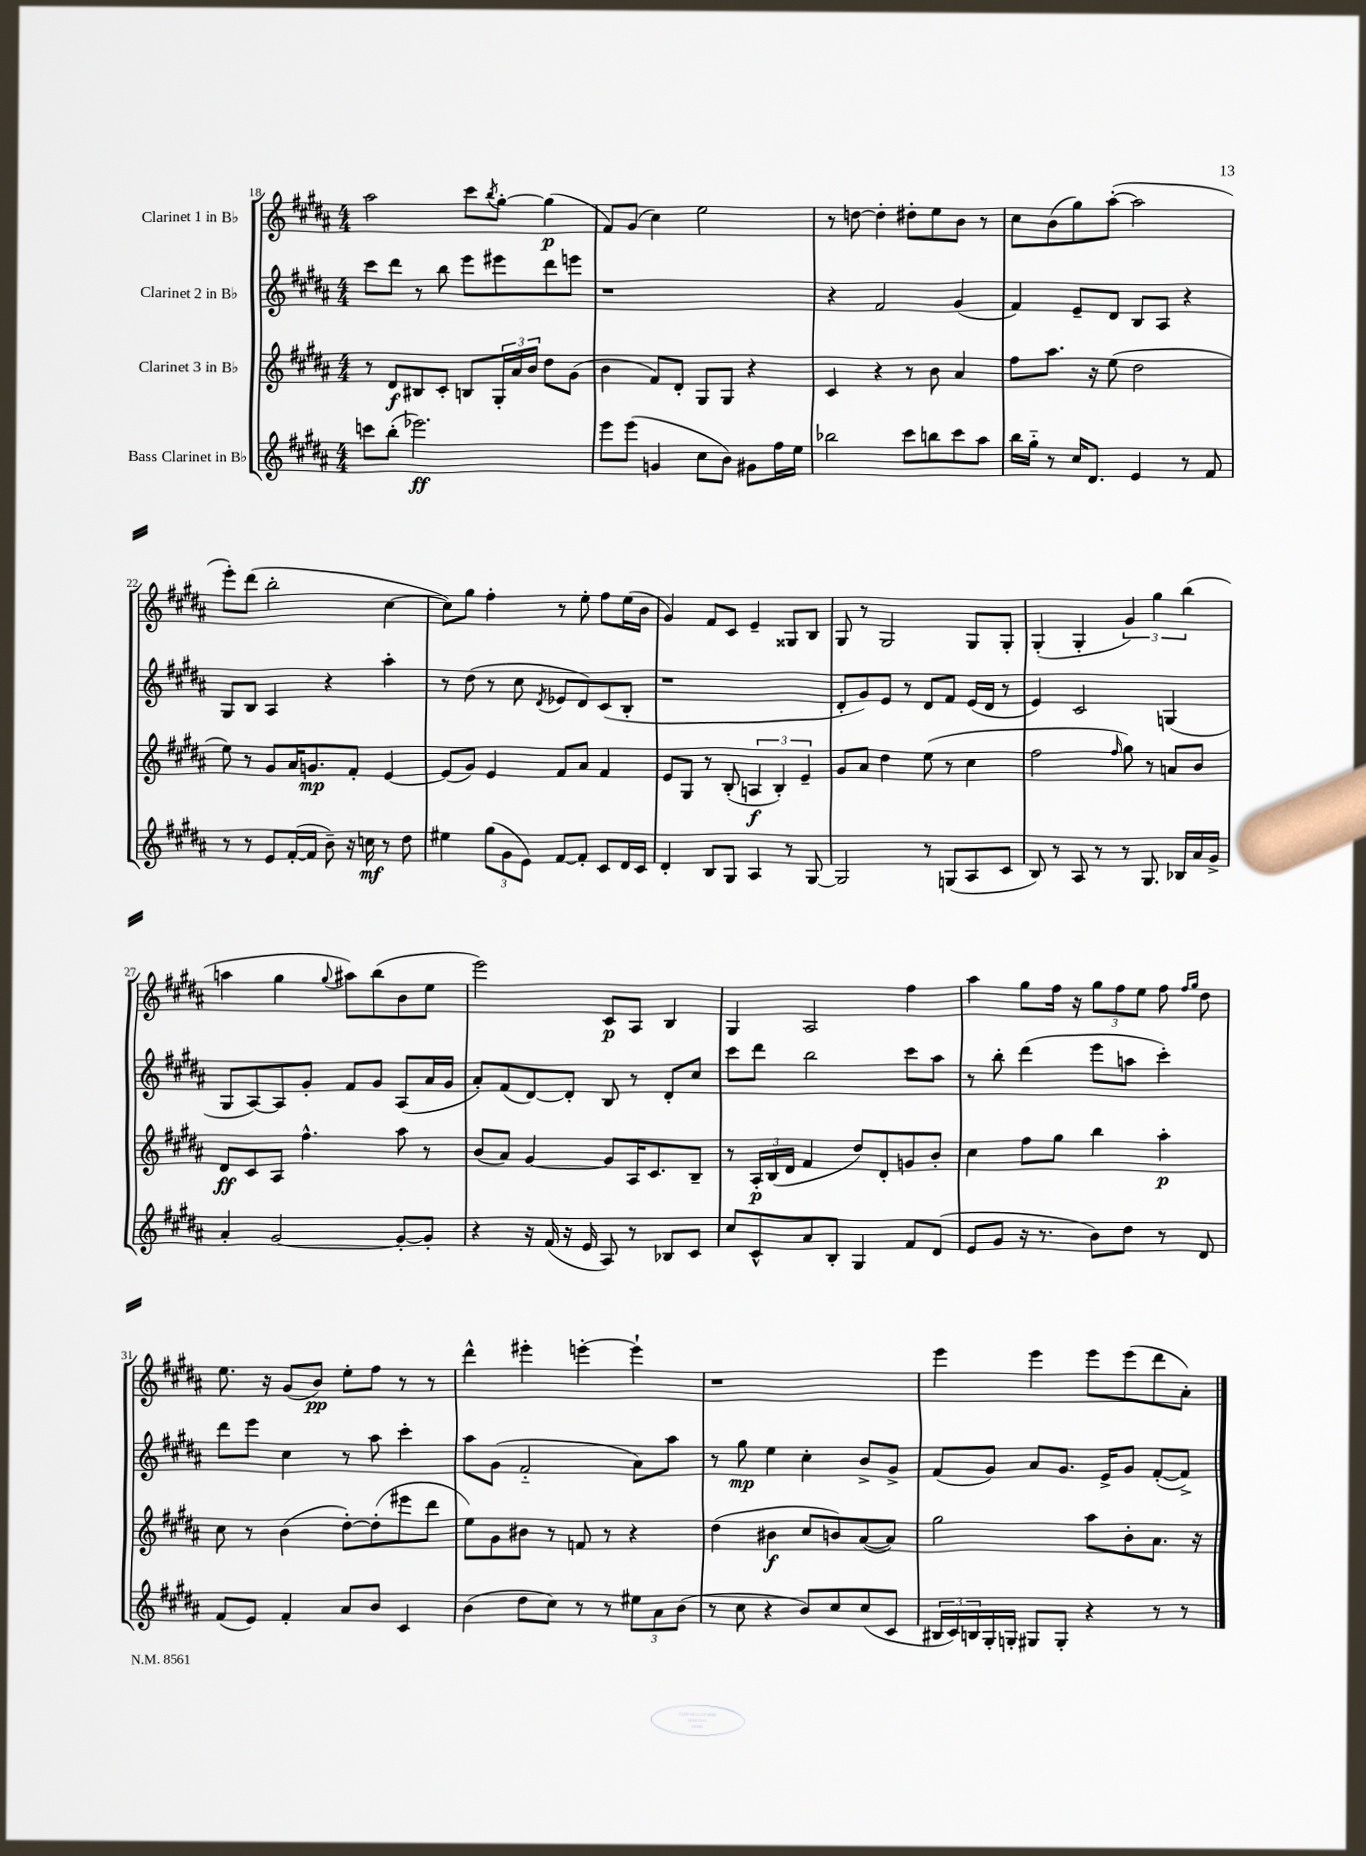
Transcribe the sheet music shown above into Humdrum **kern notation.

**kern	**kern	**kern	**kern
*staff4	*staff3	*staff2	*staff1
*clefG2	*clefG2	*clefG2	*clefG2
*k[f#c#g#d#a#]	*k[f#c#g#d#a#]	*k[f#c#g#d#a#]	*k[f#c#g#d#a#]
*M4/4	*M4/4	*M4/4	*M4/4
8ccc	8r	8ccc#	2aa#
(8bb'	8d#	8ddd#	.
2.eee-)	8B#	8r	.
.	8c#'	8bb	.
.	8B	8eee	8ccc#
.	.	.	8qbb
.	24G#'	8eee#	[8gg#'
.	24a#	.	.
.	24b	.	.
.	8dd#	8ddd#	(4gg#]
.	(8g#	8eee	.
=	=	=	=
8eee	4b	1r	8f#)
(8eee	.	.	(8g#
4g	8f#)	.	4cc#)
.	8d#'	.	.
8cc#	8G#	.	2ee
8b)	8G#	.	.
8g#	4r	.	.
16ff#	.	.	.
16ee	.	.	.
=	=	=	=
2bb-	4c#	4r	8r
.	.	.	[8dd
.	4r	2f#	4dd']
8ccc#	8r	.	8dd#'
8bb	8b	.	8ee
8ccc#	4a#	(4g#	8b
8aa#	.	.	8r
=	=	=	=
16bb	8ff#	4f#)	8cc#
16gg#'~	.	.	.
8r	8.aa#	.	(8b
16cc#	.	8e~	8gg#)
8.d#	16r	.	.
.	(8ee	8d#	([8aa#'
4e	2dd#	8B	2aa#]
.	.	8A#	.
8r	.	4r	.
8f#	.	.	.
=	=	=	=
8r	8ee)	8G#	8eee')
8r	8r	8B	(8ddd#
8e	8g#	4A#	2bb'
([16f#'	16a#	.	.
16f#]	8.g	.	.
8b~)	.	4r	.
16r	8f#'	.	.
16cc	.	.	.
8r	[4e	4aa#'	[4cc#
8dd#	.	.	.
=	=	=	=
4ee#	(8e]	8r	8cc#])
.	8g#)	(8dd#	8gg#
(12gg#	4e	8r	4ff#'
12g#	.	.	.
.	.	8cc#	.
12e)	.	.	.
.	.	8qd#	.
[8f#	8f#	8e-	8r
8f#']	8a#	8d#)	8ee'
8c#	4f#	(8c#	8ff#
16d#	.	8B'	(16ee
16c#	.	.	16b
=	=	=	=
4d#'	8e	1r	4g#)
.	8G#	.	.
8B	8r	.	8f#
8G#	(8B'	.	8c#
4A#	6A	.	4e~
.	6B')	.	.
8r	.	.	8G##
.	6e~	.	.
[8G#	.	.	8B
=	=	=	=
2G#]	8g#	8d#'	8G#
.	8a#	8g#)	8r
.	4dd#	8e	2G#
.	.	8r	.
8r	(8ee	8d#	.
(8G	8r	8f#	.
8A#	4cc#	(16e	8G#
.	.	16d#	.
8c#	.	8r	8G#'
=	=	=	=
8B)	2ff#	4e)	(4G#'
8r	.	.	.
8A#	.	2c#	4G#'
8r	.	.	.
.	16qqff#	.	.
8r	8gg#)	.	6g#)
8.G#	8r	.	.
.	.	.	6gg#
.	8a	(4G	.
16B-	.	.	.
.	.	.	(6bb
16a#	8b	.	.
16g#^	.	.	.
=	=	=	=
4a#'	8d#	8G#	4aa
.	8c#	[8A#)	.
[2g#	8A#	8A#]	4gg#
.	4.ff#^^	8g#'	.
.	.	.	8qqgg#
.	.	8f#	8aa#)
.	.	8g#	(8bb
8g#'_	8aa#	(8A#	8b
8g#']	8r	16a#	8ee
.	.	16g#	.
=	=	=	=
4r	(8b	8a#')	2eee)
.	8a#)	(8f#	.
16r	[4g#	[8d#)	.
(16f#	.	.	.
16r	.	8d#']	.
16e	.	.	.
8A#)	8g#]	8B	8c#
8r	16A#	8r	8A#
.	8.c#	.	.
8B-	.	8d#'	4B
8c#	8B~	8cc#	.
=	=	=	=
8cc#	8r	8ccc#	4G#
8c#^^	24A#'	8ddd#	.
.	(24B	.	.
.	24d#	.	.
8a#	4f#	2bb	2A#
8B'	.	.	.
4G#	8dd#)	.	.
.	8d#'	.	.
8f#	8g	8ccc#	4ff#
(8d#	8b'	8aa#	.
=	=	=	=
8e	4cc#	8r	4aa#
8g#	.	8bb'	.
16r	8ff#	(4ddd#	8gg#
8.r	.	.	.
.	8gg#	.	16ff#
.	.	.	16r
8b)	4bb	8eee	12gg#
.	.	.	12ff#
8dd#	.	8aa	.
.	.	.	12ee
8r	4aa#'	4ccc#')	8ff#
.	.	.	16qqff#
.	.	.	16qqgg#
8d#	.	.	8dd#
=	=	=	=
(8f#	8cc#	8ddd#	8.ee
8e)	8r	8eee	.
.	.	.	16r
4f#'	(4b	4cc#	(8g#
.	.	.	8b)
8a#	[8dd#')	8r	8ee'
8b	(8dd#']	8aa#	8ff#
4c#	8eee#	4ccc#'	8r
.	8ddd#	.	8r
=	=	=	=
(4b	8ee)	8aa#	4ddd#^^
.	8g#	(8g#	.
8dd#	8b#	2f#'~	4eee#'
8cc#)	8r	.	.
8r	8f	.	[4eee'
8r	8r	.	.
12ee#	4r	8a#)	4eee`]
12a#	.	.	.
.	.	8aa#	.
(12b	.	.	.
=	=	=	=
8r	(4dd#	8r	1r
8cc#	.	8gg#	.
4r	4b#	4ee	.
8b)	8cc#	4cc#'	.
8cc#	8b)	.	.
(8cc#	([8a#	8b^	.
8c#	8a#])	8g#^	.
=	=	=	=
24B#	2gg#	(8f#	4eee
24c#)	.	.	.
24B	.	.	.
16G#'	.	8g#)	.
16G'	.	.	.
8G#	.	8a#	4eee
8G#'	.	8.g#	.
4r	8aa#	.	8eee
.	.	16e^	.
.	8b'	8g#	(8eee
8r	8.a#	([8f#'	8ddd#
8r	.	8f#^])	8a#')
.	16r	.	.
==	==	==	==
*-	*-	*-	*-
